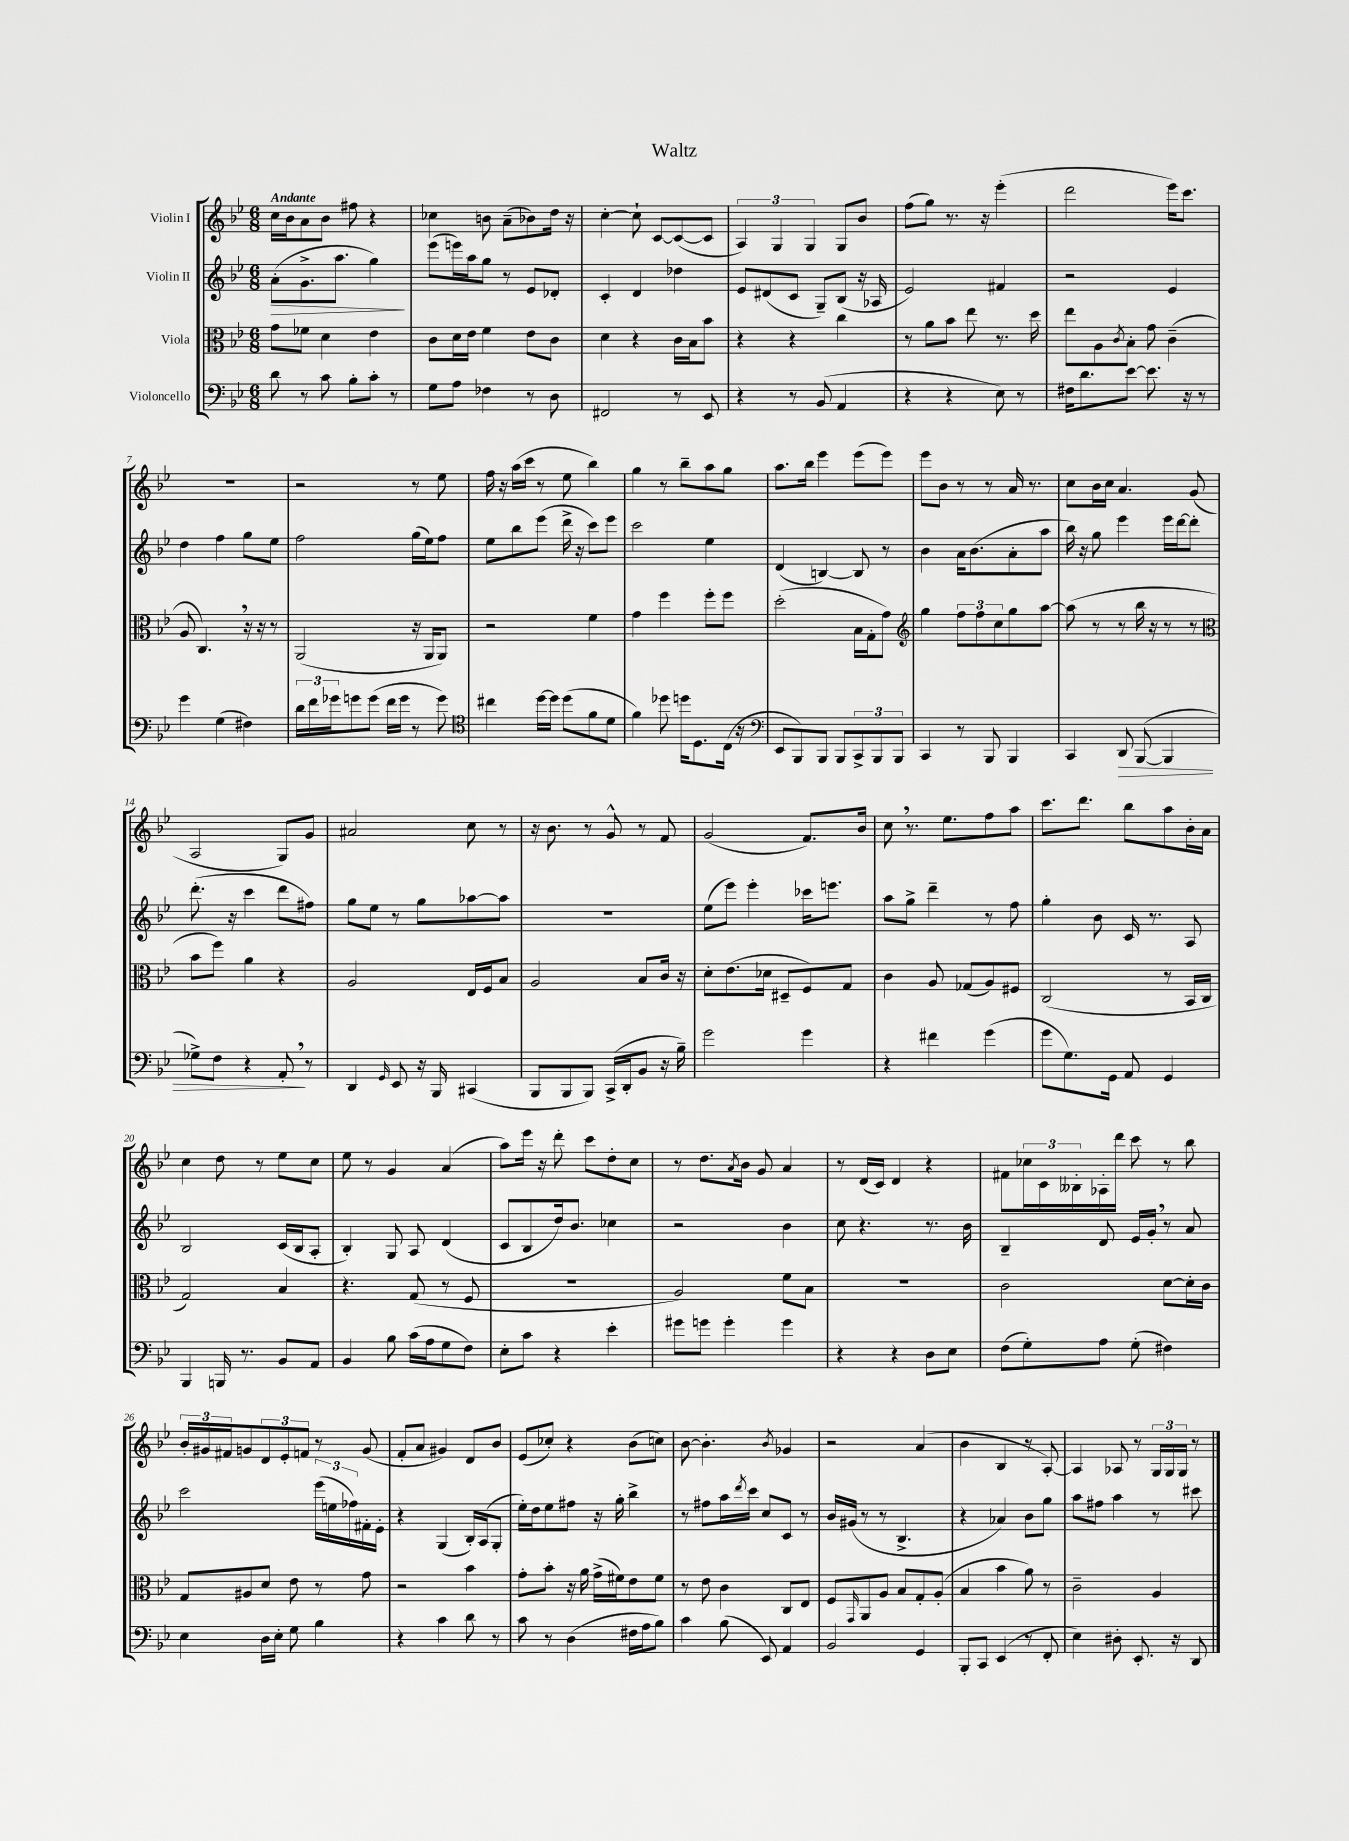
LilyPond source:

\header { title = "Waltz" }
<<
\new StaffGroup <<
\new Staff = "s0" \with { instrumentName = "Violin I" } {
    \clef treble \key bes \major \numericTimeSignature \time 6/8 \tempo "Andante"
    c''16 bes'16 a'8 bes'8 fis''8 r4 |
    ces''4 b'8 a'8--( bes'8) d''16 r16 |
    c''4~-. c''8-! c'8~ c'8~( c'8 |
    \tuplet 3/2 { a4) g4 g4 } g8 bes'8 |
    f''8( g''8) r8. r16 ees'''4-.( |
    d'''2 ees'''16) c'''8. |
    R2. |
    r2 r8 ees''8 |
    f''16 r16 a''16( c'''16 r8 ees''8 bes''4) |
    g''4 r8 bes''8-- a''8 g''8 |
    a''8. bes''16 ees'''4 ees'''8( ees'''8) |
    ees'''8 bes'8 r8 r8 a'16 r8. |
    c''8 bes'16 c''16 a'4. g'8( |
    a2 g8) g'8 |
    ais'2 c''8 r8 |
    r16 bes'8. r8 g'8-^ r8 f'8 |
    g'2( f'8.) bes'16 |
    c''8 \breathe r8. ees''8. f''8 a''8 |
    c'''8. d'''8. bes''8 a''8 bes'16-. a'16 |
    c''4 d''8 r8 ees''8 c''8 |
    ees''8 r8 g'4 a'4( |
    a''8) ees'''16 r16 d'''8-. c'''8 d''8-. c''8 |
    r8 d''8. \acciaccatura { a'8 } bes'16 g'8 a'4 |
    r8 d'16( c'16) d'4 r4 |
    fis'8 \tuplet 3/2 { ces''16 c'16 beses16-. } aes16-. d'''16 c'''8 r8 bes''8 |
    \tuplet 3/2 { bes'16-. gis'16 fis'16 } g'8 \tuplet 3/2 { d'8 ees'8-. f'8 } r8 g'8( |
    f'8-. a'8 gis'4) d'8 bes'8 |
    ees'8( ces''8-.) r4 bes'8( c''8) |
    bes'8~ bes'4.-. \acciaccatura { bes'8 } ges'4 |
    r2 a'4( |
    bes'4 bes4 r8 a8~-.) |
    a4 aes8 r8 \tuplet 3/2 { g16 g16 g16 } r8 \bar "|." |
}
\new Staff = "s1" \with { instrumentName = "Violin II" } {
    \clef treble \key bes \major \numericTimeSignature \time 6/8
    a'8-.\>( g'8.-> a''8. g''4\!) |
    ees'''8( e'''16) a''16 g''8 r8 ees'8 des'8-. |
    c'4-. d'4 des''4 |
    ees'8 dis'8( c'8 g8--) bes8( r16 aes16 |
    ees'2) fis'4 |
    r2 ees'4 |
    d''4 f''4 g''8 ees''8 |
    f''2 g''16( ees''16) f''8 |
    ees''8 bes''8 ees'''8( d'''16-> r16 c'''8) ees'''8 |
    c'''2 ees''4 |
    d'4( b4~) b8 r8 |
    bes'4 a'16 bes'8.( a'8-. a''8 |
    bes''16) r16 g''8 ees'''4 ees'''16 d'''16~ d'''8-. |
    d'''8.-.( r16 c'''4 d'''8 fis''8) |
    g''8 ees''8 r8 g''8 aes''8~ aes''8 |
    R2. |
    ees''8( ees'''8) ees'''4-. ces'''16 e'''8. |
    a''8 g''8-> d'''4-- r8 f''8 |
    g''4-. bes'8 c'16 r8. a8 |
    bes2 c'16( bes16 a8-. |
    bes4-.) g8 a8 d'4( |
    c'8 bes8 d''16) bes'8. ces''4 |
    r2 bes'4 |
    c''8 r4. r8. bes'16 |
    bes4-- d'8 ees'16 g'16-. \breathe r8 a'8 |
    c'''2 \tuplet 3/2 { ees'''16( e''16 fes''16) } fis'16-. ees'16-. |
    r4 g4( bes16-.) a16( g8-. |
    ees''16-.) d''16 ees''8 fis''8 r16 g''16-. bes''4-> |
    r8 fis''8 a''16 \acciaccatura { d'''8 } c'''16 c''8 c'8 r8 |
    bes'16 gis'16( r8 r8 bes4.-> |
    r4 aes'4) bes'8 g''8 |
    a''8 fis''8 a''4 r8 cis'''8 \bar "|." |
}
\new Staff = "s2" \with { instrumentName = "Viola" } {
    \clef alto \key bes \major \numericTimeSignature \time 6/8
    g'8 fes'8 d'4 ees'4 |
    c'8 d'16 ees'16 f'4 ees'8 c'8 |
    d'4 r4 c'16 bes16 bes'8 |
    r4 r4 c''4 |
    r8 a'8 bes'8 ees''8 r8. d''16 |
    ees''8 a8 \acciaccatura { c'8 } bes8-. g'8 c'4--( |
    a8 c4.) \breathe r16 r16 r8 |
    a,2( r16 a,16 a,8) |
    r2 f'4 |
    g'4 f''4 f''8-. f''8 |
    d''2-.( bes16 g16-. g'8) |
    \clef treble g''4 \tuplet 3/2 { f''8 f''8 c''8 } g''8 a''8~ |
    a''8( r8 r8 bes''16 r16 r8 r8 |
    \clef alto bes'8 f''8) a'4 r4 |
    a2 ees16 f16 bes8 |
    a2 bes8 c'16 r16 |
    d'8-. ees'8.( des'16 dis8-- f8) g8 |
    c'4 a8 ges8( a8) fis8 |
    c2( r8 bes,16 c16 |
    g2) bes4 |
    r4. g8( r8 f8 |
    R2. |
    a2) f'8 bes8 |
    R2. |
    c'2 d'8~ d'16-. c'16 |
    g8 ais8 d'8 ees'8 r8 g'8 |
    r2 bes'4 |
    g'8-. bes'8-. r16 a'16 g'16->( fis'16) ees'8 fis'8 |
    r8 ees'8 c'4 c8 ees8 |
    f8 \grace { g,16 } a,8 a8 bes8 g8-. a8-.( |
    bes4 bes'4 a'8) r8 |
    c'2-- a4 \bar "|." |
}
\new Staff = "s3" \with { instrumentName = "Violoncello" } {
    \clef bass \key bes \major \numericTimeSignature \time 6/8
    d'8 r8 c'8 bes8-. c'8-. r8 |
    g8 a8 fes4 r8 d8 |
    fis,2 r8 ees,8 |
    r4 r8 bes,8( a,4 |
    r4 r4 ees8) r8 |
    fis16 d'8. ees'8~ ees'8. r16 r8 |
    g'4 g4( fis4) |
    \tuplet 3/2 { d'16 f'16 ges'16 } g'8 g'8( f'16 g'16 r8 g'8) |
    \clef tenor cis''4 d''16~ d''16 d''8( f'8 d'8 |
    f'4) des''8 d''16 d8. c16( r16 |
    \clef bass ees,8 bes,,8) bes,,8 bes,,8 \tuplet 3/2 { c,8-> bes,,8 bes,,8 } |
    c,4 r8 bes,,8 bes,,4 |
    c,4 d,8\> bes,,8~( bes,,4 |
    ges8->) f8 r4 a,8-.\! \breathe r8 |
    d,4 \grace { g,16 } ees,8 r16 bes,,16 cis,4( |
    bes,,8 bes,,8 bes,,8) c,16->( d,16-. bes,8 r16 bes16--) |
    g'2 g'4 |
    r4 fis'4 g'4( |
    g'8 g8.) g,16 a,8 g,4 |
    bes,,4 b,,16 r8. bes,8 a,8 |
    bes,4 bes8 c'16( a16 g8 f8) |
    ees8-. c'8 r4 ees'4-. |
    gis'8 g'8 g'4-. g'4 |
    r4 r4 d8 ees8 |
    f8( g8-.) a8 g8-.( fis4) |
    ees4 d16 ees16-. g8 bes4 |
    r4 c'4 d'8 r8 |
    c'8 r8 d4( fis16 a16 bes8) |
    c'4 bes8( ees,8) a,4 |
    bes,2 g,4 |
    bes,,8-. c,8 ees,4( r8 f,8-. |
    ees4) dis8-. ees,8.-. r16 d,8 \bar "|." |
}
>>
>>
